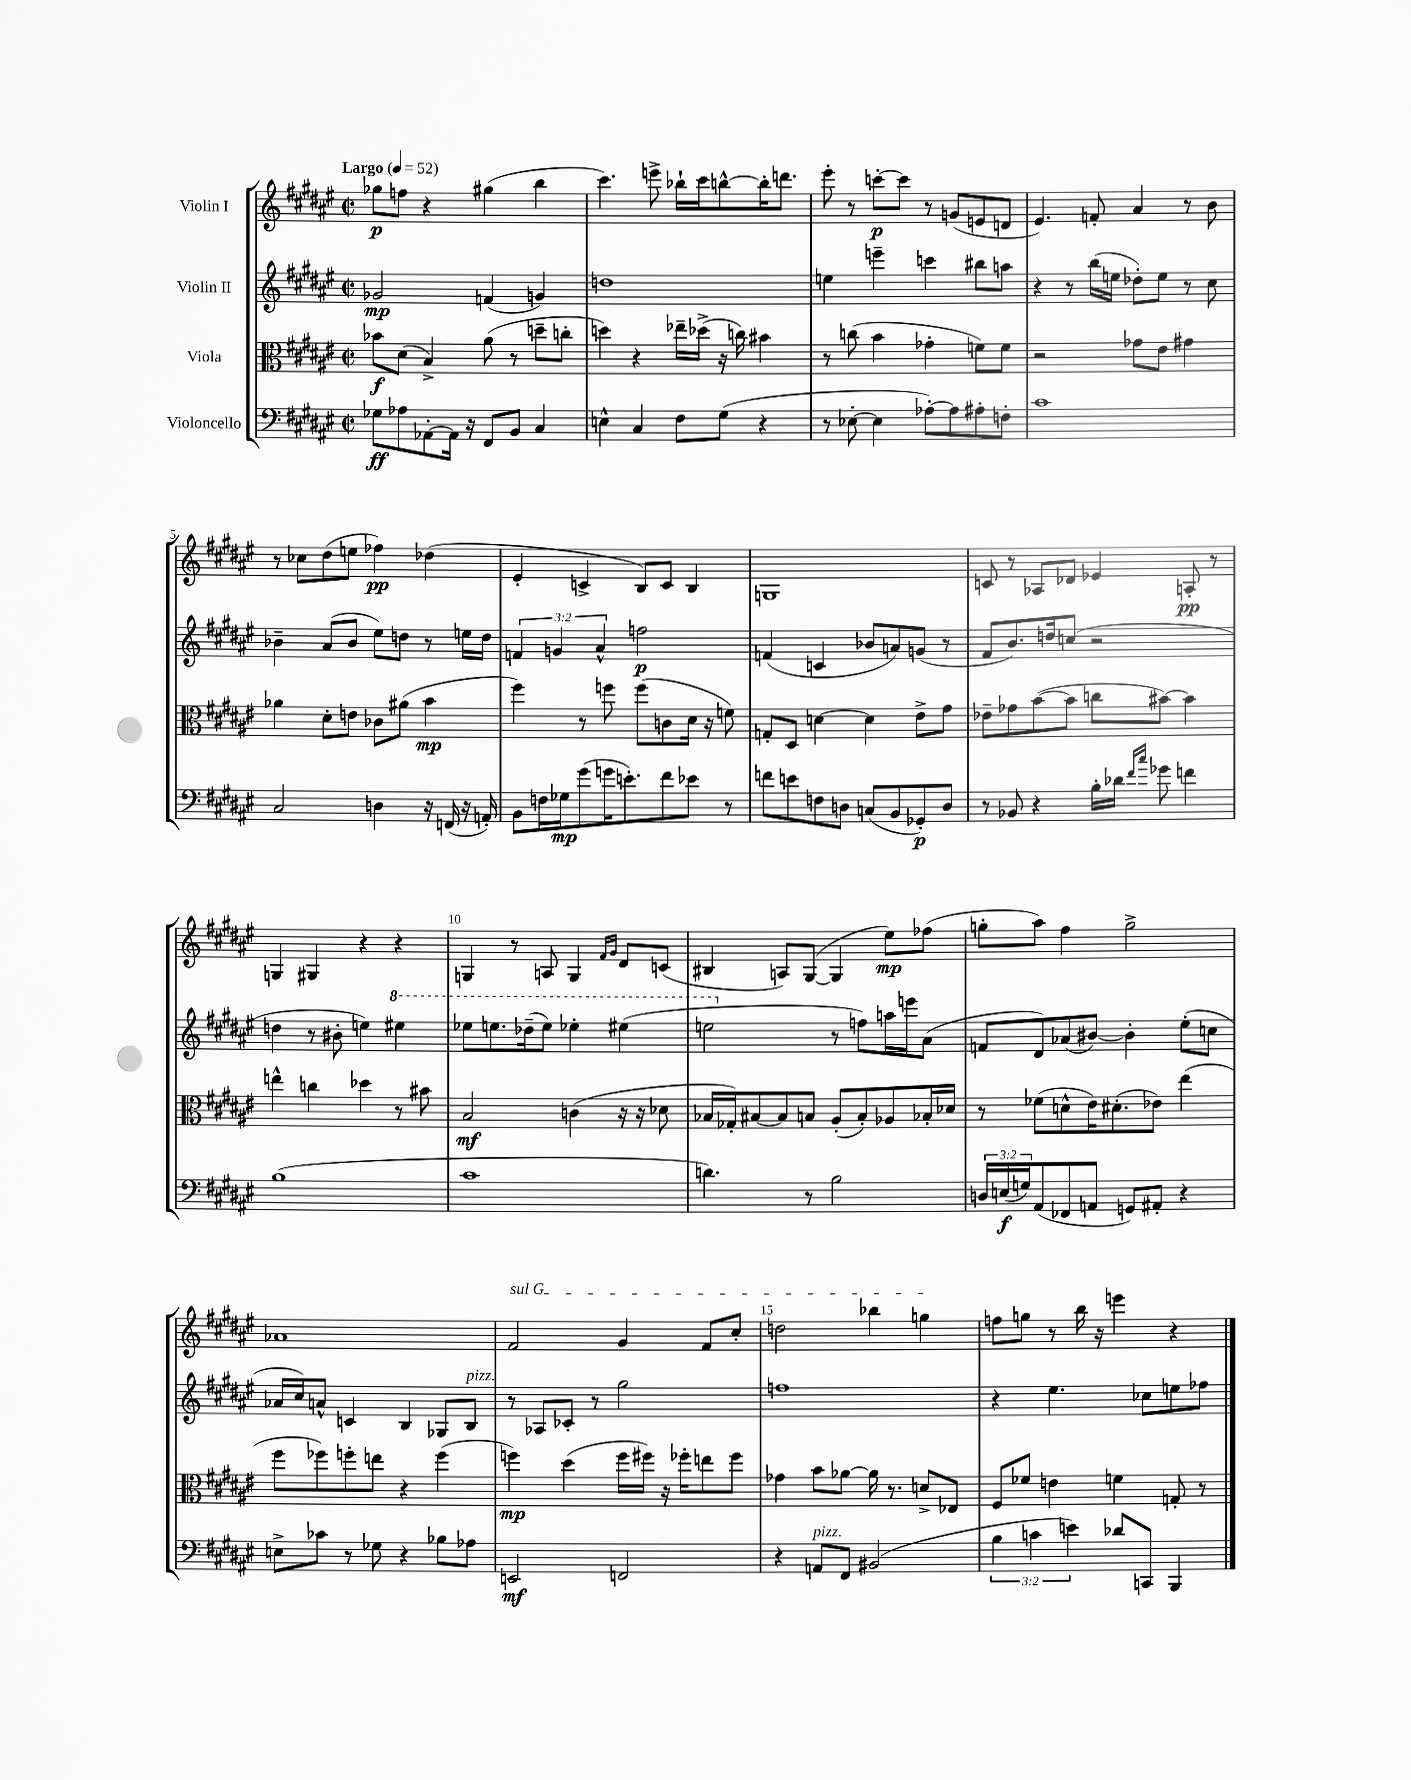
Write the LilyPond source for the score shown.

<<
\new StaffGroup <<
\new Staff = "s0" \with { instrumentName = "Violin I" } {
    \clef treble \key fis \major \defaultTimeSignature \time 2/2 \tempo "Largo" 4 = 52
    ges''8\p f''8 r4 gis''4( b''4 |
    cis'''4.) e'''8-> bes''16-! cis'''16 b''8~-^ b''16-. d'''8. |
    eis'''8-. r8 c'''8~-.\p c'''8 r8 g'8( e'8 d'8 |
    eis'4.) f'8-. ais'4 r8 b'8 |
    r8 ces''8 dis''8( e''8 fes''4\pp) des''4( |
    eis'4-. c'4-> b8) c'8 b4 |
    g1 |
    c'8 r8 aes8 des'8 ees'4 a8-.\pp r8 |
    g4 gis4 r4 r4 |
    g4 r8 a8 g4 \grace { fis'16 gis'16 } dis'8 c'8( |
    bis4 a8) gis8~( gis4 eis''8\mp) fes''8( |
    g''8-. ais''8) fis''4 g''2-> |
    aes'1 |
    \once \override TextSpanner.bound-details.left.text = \markup { \italic "sul G" } fis'2\startTextSpan gis'4 fis'8 cis''8-. |
    d''2 bes''4 g''4\stopTextSpan |
    f''8 g''8 r8 b''16 r16 e'''4 r4 \bar "|." |
}
\new Staff = "s1" \with { instrumentName = "Violin II" } {
    \clef treble \key fis \major \defaultTimeSignature \time 2/2 \override Staff.TupletNumber.text = #tuplet-number::calc-fraction-text
    ges'2\mp f'4( g'4) |
    d''1 |
    e''4 e'''4-- c'''4 bis''8 a''8 |
    r4 r8 b''16( e''16 des''8-.) e''8 r8 cis''8 |
    bes'4-- ais'8( bes'8 eis''8) d''8 r8 e''16 d''16 |
    \tuplet 3/2 { f'4 g'4 ais'4-^ } f''2\p |
    f'4( c'4 bes'8 a'8) g'8( r8 |
    fis'8 b'8.) d''16 c''8( r2 |
    d''4 r8 bis'8-. e''4) \ottava #1 eis'''!4 |
    ees'''8 e'''8. des'''16--( e'''8) ees'''4-. eis'''4( |
    e'''2 \ottava #0 r8 f''8) a''16 e'''!16 ais'8( |
    f'8 dis'8) aes'8( bis'8~) bis'4-. eis''8-.( c''8 |
    aes'16 cis''16) a'8-^ c'4 b4 ges8 b8^\markup { \italic "pizz." } |
    r8 aes8 ces'8-. r8 gis''2 |
    f''1 |
    r4 eis''4. ces''8 e''8 fes''8 \bar "|." |
}
\new Staff = "s2" \with { instrumentName = "Viola" } {
    \clef alto \key fis \major \defaultTimeSignature \time 2/2
    bes'8\f dis'8( b4->) ais'8( r8 d''8-- c''8-. |
    d''4) r4 ees''16-- des''16->( r16 c''16) bis'4 |
    r8 c''8( b'4 ges'4-. f'8) f'8 |
    r2 ges'8 eis'8 gis'4 |
    aes'4 dis'8-. e'8 ces'8 ais'8( b'4\mp |
    fis''4) r8 f''8 f''8( c'8 dis'16 r16 f'8) |
    g8-. dis8 d'4~ d'4 eis'8-> gis'8 |
    ees'8-- ges'8 b'8~( b'8 c''8 bis'8~) bis'4 |
    e''4-^ c''4 des''4 r8 bis'8 |
    b2\mf c'4( r16 r16 des'8 |
    bes16 ges16-.) bis8~ bis8 b8 ais8-.( b8-.) aes8 bes16-. des'16 |
    r8 fes'8( d'8-^ eis'16) dis'8.-.( ees'8) eis''4( |
    fis''8 fes''8) f''8-. e''8 r4 f''4( |
    f''4\mp) dis''4( f''16 fis''16) r16 fes''16-. e''8 fes''8 |
    ges'4 b'8 aes'8~ aes'16 r8. d'8-> ees8 |
    fis8 fes'8 e'4 f'4 g8-. r8 \bar "|." |
}
\new Staff = "s3" \with { instrumentName = "Violoncello" } {
    \clef bass \key fis \major \defaultTimeSignature \time 2/2 \override Staff.TupletNumber.text = #tuplet-number::calc-fraction-text
    ges8\ff aes8 aes,8~-. aes,16 r16 fis,8 b,8 cis4 |
    e4-^ cis4 fis8 gis8( r4 |
    r8 ees8~-. ees4 aes8~-.) aes8 ais8-. f8-. |
    cis'1 |
    cis2 d4 r16 f,16( r16 a,16-.) |
    b,8 f16 ges16\mp gis'8( g'16 e'8.-.) fis'8 ees'8 r8 |
    f'8 e'8 f8 d8 c8( b,8 ges,8-.\p) d8 |
    r8 bes,8 r4 b16-. des'16 \grace { fis'16 cis''16 } ges'8 f'4 |
    b1( |
    cis'1 |
    d'4.) r8 b2 |
    \tuplet 3/2 { d16 e16\f( g16) } ais,8( fes,8 a,8 g,8) ais,8-. r4 |
    e8-> ces'8 r8 ges8 r4 bes8 aes8 |
    e,2\mf f,2 |
    r4 a,8^\markup { \italic "pizz." } fis,8 bis,2( |
    \tuplet 3/2 { b4 c'4 e'4) } des'8 c,8 b,,4 \bar "|." |
}
>>
>>
\layout { \context { \Score \override BarNumber.break-visibility = ##(#f #t #t) barNumberVisibility = #(every-nth-bar-number-visible 5) } }
